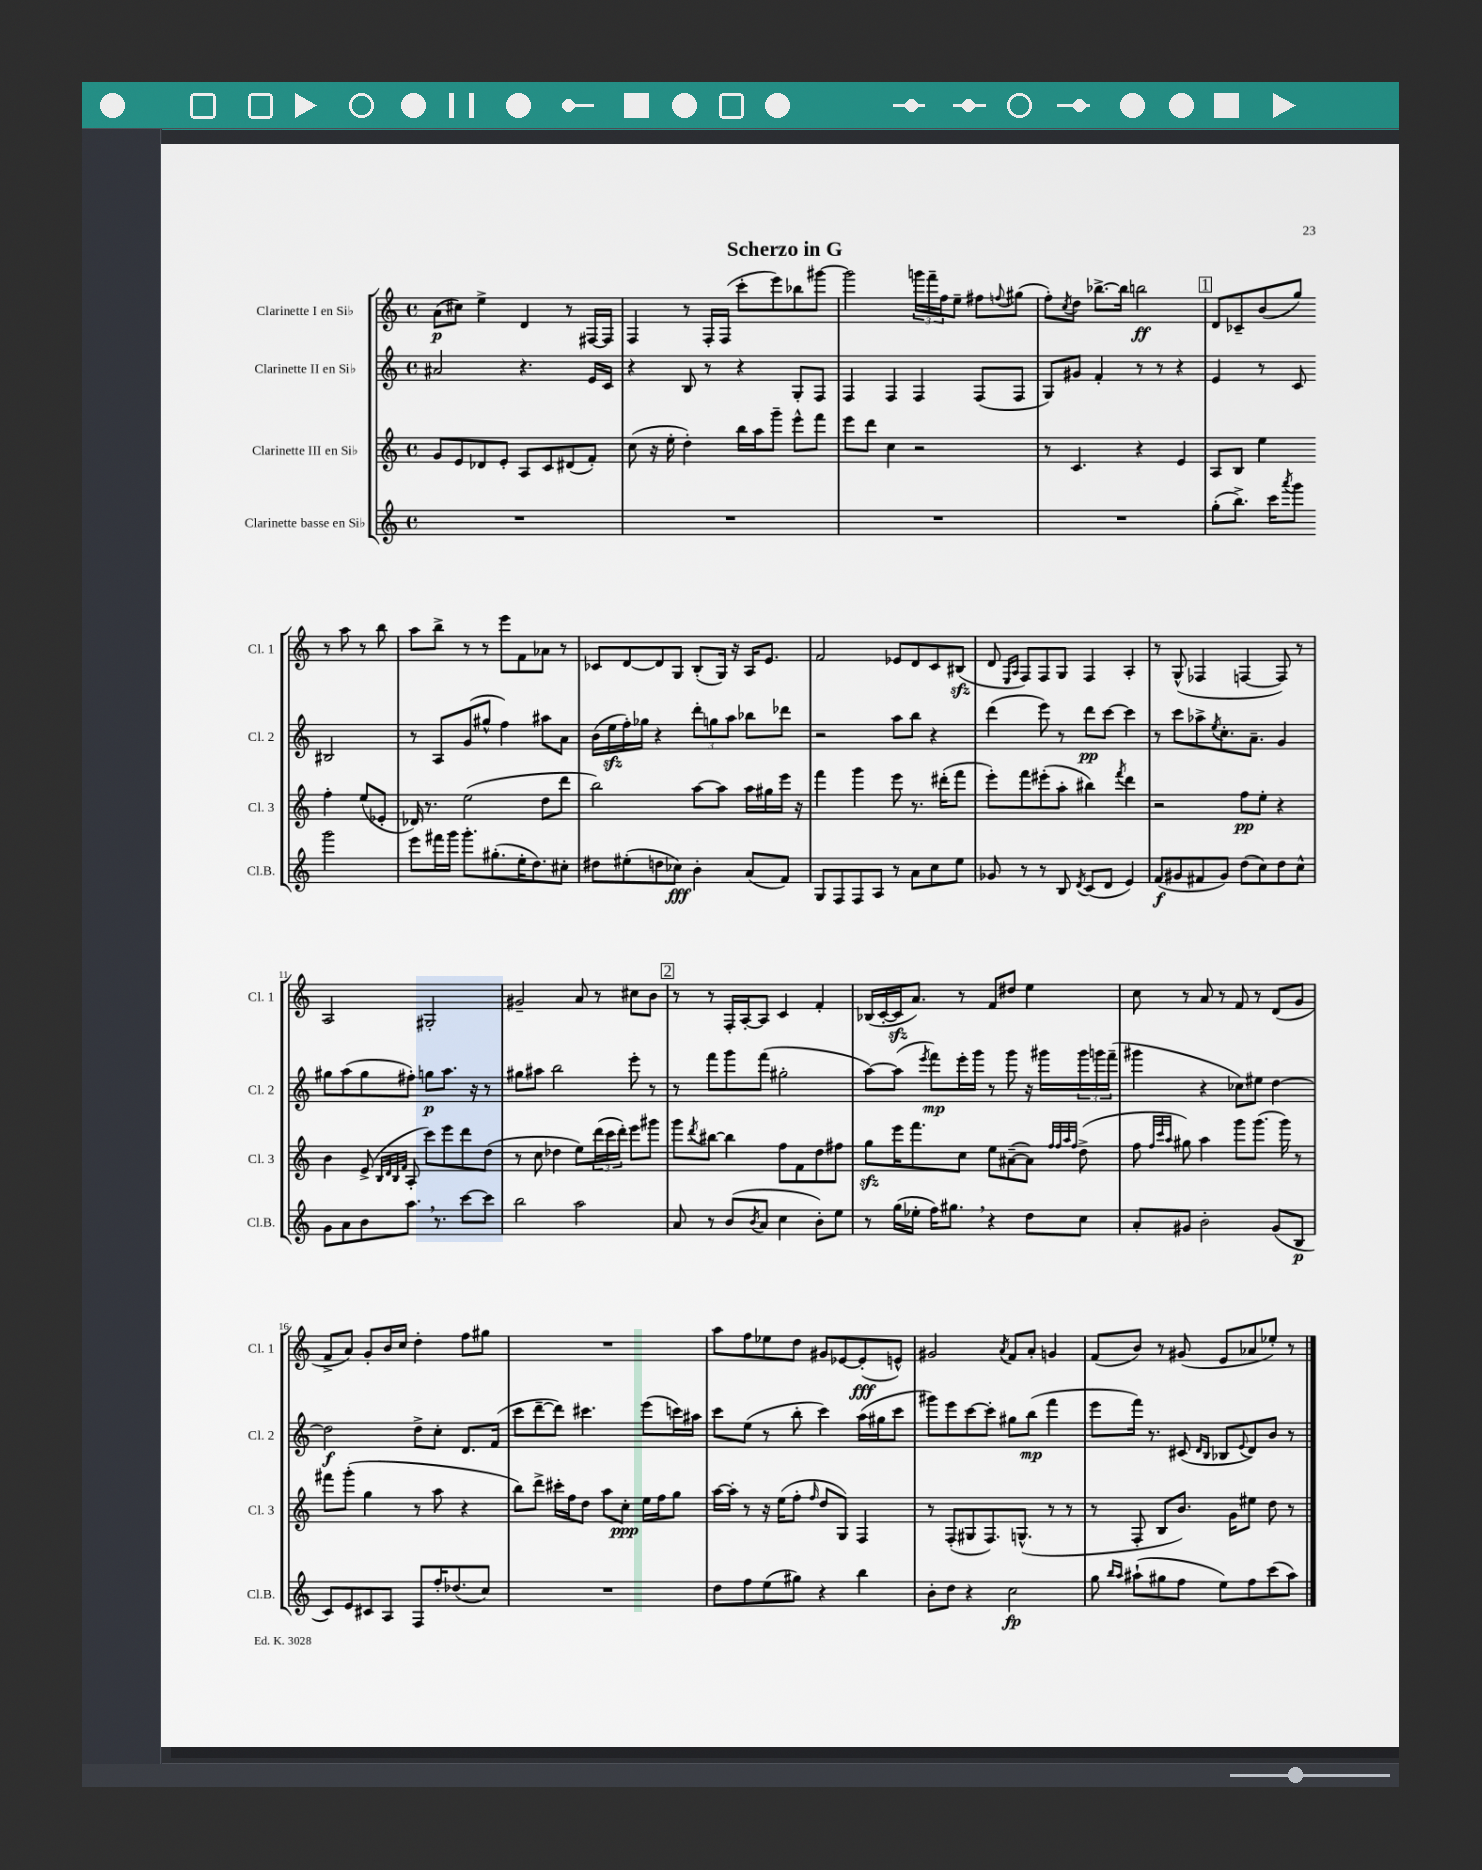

**kern	**kern	**kern	**kern
*staff4	*staff3	*staff2	*staff1
*clefG2	*clefG2	*clefG2	*clefG2
*k[]	*k[]	*k[]	*k[]
*M4/4	*M4/4	*M4/4	*M4/4
*met(c)	*met(c)	*met(c)	*met(c)
1r	8g	2a#	(8a
.	8e	.	8cc#)
.	8d-	.	4ee^
.	8e'	.	.
.	8A	4.r	4d
.	8c	.	.
.	(8d#	.	8r
.	8f')	16e	[16F#
.	.	16c	16F#]
=	=	=	=
1r	(8cc	4r	4F
.	16r	.	.
.	16ee'	.	.
.	4dd')	8B	8r
.	.	8r	16F'
.	.	.	(16F
.	16bb	4r	8ccc'
.	16aa	.	.
.	8ggg~	.	8eee)
.	8eee^^	8G'	8bb-
.	8fff	8F	[8ggg#
=	=	=	=
1r	8eee	4F	2ggg#]
.	8ddd	.	.
.	4cc	4F	.
.	2r	4F	24ggg
.	.	.	24fff~
.	.	.	24ff
.	.	.	8ee~
.	.	(8F	8ff#
.	.	.	8qqff
.	.	8F	(8gg#
=	=	=	=
1r	8r	8G)	8ff')
.	.	.	8qcc
.	4.c	8g#	8dd
.	.	4f'	[8.bb-^
.	.	.	16bb-]
.	4r	8r	2bb
.	.	8r	.
.	4e	4r	.
=	=	=	=
(8gg'	8A	4e	8d
8.bb^)	8B	.	8c-~
.	4ee	8r	(8b
16ccc	.	.	.
8qaaa	.	.	.
8ggg	.	8c	8gg)
2ggg	4ff'	2B#	8r
.	.	.	8aa
.	(8ee	.	8r
.	8e-'	.	8bb
=	=	=	=
8eee	16d-)	8r	8aa
.	8.r	.	.
16fff#	.	8A	8bb^
16ggg	.	.	.
8.ggg'	(2ee	(8g	8r
.	.	8gg#^^	8r
(8.gg#'	.	.	.
.	.	4ff)	8eee
16ee'	.	.	8f
8.dd)	.	.	.
.	8dd	8aa#	8a-
8cc#'	8ddd	8a	8r
=	=	=	=
8dd#	2bb)	(16b	8c-
.	.	16ee	.
(8ee#'	.	16ff')	[8d
.	.	16gg-	.
8dd	.	4r	8d]
8cc-)	.	.	8G
4b'	[8aa	12ddd'	(8B'
.	.	12gg	.
.	8aa]	.	16G)
.	.	12aa	.
.	.	.	16r
(8a	16aa	8bb-	16A
.	16gg#	.	8.e
8f)	16eee	8ddd-	.
.	16r	.	.
=	=	=	=
8G	4fff	2r	2f
8F	.	.	.
8F	4ggg	.	.
8A	.	.	.
8r	8eee	8aa	8e-
8a	8.r	8bb	8d
8cc	.	4r	8c
.	(16ddd#'	.	.
8ee	8fff	.	(8B#
=	=	=	=
8g-	8eee')	(4ddd	8d
.	.	.	16qqE
.	.	.	16qqA
8r	8fff	.	8F)
8r	(8eee#'	8eee)	8F
8B	8aa'	8r	8G
8qd	.	.	.
(8c	4bb#)	8ddd	4F
8d	.	[8ccc	.
.	8qfff	.	.
4e)	4ddd	4ccc]	4A'
=	=	=	=
(8f	2r	8r	8r
8g#	.	8ccc	(8G^^
8f#	.	8aa-^	4F-
.	.	8qee	.
8g#)	.	8.cc'	.
(8dd	8ff	.	[4F
.	.	8.a~	.
8cc)	8ee'	.	.
8dd	4r	4g	8F])
8cc^^	.	.	8r
=	=	=	=
8g	4b	8gg#	2A
8a	.	(8aa	.
8b	(8e^	8gg#	.
.	32qqB	.	.
.	32qqd	.	.
.	32qqB	.	.
.	32qqf	.	.
8.aa	8A'	8ff#')	.
.	8ccc)	8gg	2G#'
8.r	.	.	.
.	8eee	8.aa	.
[8ccc	8ddd	.	.
.	.	16r	.
8ccc]	(8dd	8r	.
=	=	=	=
2bb	8r	8gg#	2g#~
.	8cc	8aa#	.
.	4dd-	2bb	.
2aa	8ee)	.	8a
.	(24ddd	.	8r
.	24ccc	.	.
.	24ddd')	.	.
.	8eee	8eee'	8cc#
.	8ggg#	8r	8b
=	=	=	=
8a	8ggg	8r	8r
.	8qddd	.	.
8r	[8bb#	8fff	8r
(8b	4bb#]	8ggg	16F'
.	.	.	[16A'
8qb	.	.	.
8a	.	(8fff	8A]
4cc	8ff	2gg#'	4c
.	8f	.	.
8b')	8dd	.	4f'
8ee	8ff#	.	.
=	=	=	=
8r	8gg	[8aa)	(16B-
.	.	.	[16c'
(16gg	16eee	(8aa]	16c]
16ee-'	8.fff	.	8.a)
.	.	8qeee	.
16ff)	.	8fff)	.
8.gg#	.	.	.
.	8cc	16eee'	8r
.	.	16ggg	.
4r	8ee	8r	8f
.	([8a#~	8ggg	8dd#
8dd	8a#])	16r	4ee
.	.	16ggg#	.
.	32qqff	.	.
.	32qqff	.	.
.	32qqaa	.	.
.	32qqff	.	.
8cc	(8dd^	24ggg#	.
.	.	24ggg	.
.	.	(24fff~	.
=	=	=	=
8a'	8ff	4ggg#	8cc
.	32qqff	.	.
.	32qqccc	.	.
.	32qqaa	.	.
8g#	8gg#)	.	8r
2b'	4aa	4r	8a
.	.	.	8r
.	8ggg	8cc-)	8f
.	(8.ggg	8ee#	8r
(8g#	.	[4dd	(8d
.	16ggg)	.	.
8B	8r	.	8g
=	=	=	=
8c)	8fff#	2dd]	8f^
8e	(8ggg'	.	8a)
8c#	4gg	.	8g'
8A	.	.	16b
.	.	.	16cc
8F	8r	8dd^	4dd'
16ff'	8aa	8cc'	.
(8.dd-	.	.	.
.	4r	8.d	8ff
8cc)	.	.	8gg#
.	.	(16f	.
=	=	=	=
1r	8bb)	8ccc	1r
.	8ddd^	[8ddd~	.
.	16ccc#'	8ddd])	.
.	16ff	.	.
.	8dd	4.ccc#	.
.	8aa	.	.
.	8cc'	.	.
.	16ee	(8eee	.
.	16ff	.	.
.	8gg	16ccc)	.
.	.	16aa#	.
=	=	=	=
8dd	[16aa	8ccc	8aa
.	16aa']	.	.
8ff	8r	(8ee	8ff
(8ee	16r	8r	8ee-
.	(16ee	.	.
8gg#)	8ff'	8bb'	8dd
.	16qqff	.	.
4r	8dd	4ccc)	8g#
.	8G)	.	[8e-
4bb	4F	(16aa	(8e-']
.	.	16gg#	.
.	.	8ccc	8e^^)
=	=	=	=
8b'	8r	8ggg#)	2g#
8dd	(8F'	8eee	.
4r	8G#	[8ccc	.
.	8.F)	8ccc']	.
.	.	.	8qa
2cc	.	8gg#	8f
.	(8.G^^	.	.
.	.	(8bb	8a'
.	8r	4fff	4g
.	8r	.	.
=	=	=	=
8gg	8r	8eee	(8f
16qqbb	.	.	.
16qqaa	.	.	.
(8aa#`	8F'	16fff)	8b)
.	.	8.r	.
8gg#	8B	.	8r
8ff	8.b)	(8c#	(8g#
.	.	16qqd	.
.	.	16qqB	.
8ee)	.	8B-	8e
.	16g	.	.
.	.	8qqe	.
8ff	8ee#	8d)	8a-
(8ccc	8dd	8b	8ee-')
8aa#)	8r	8r	8r
==	==	==	==
*-	*-	*-	*-
